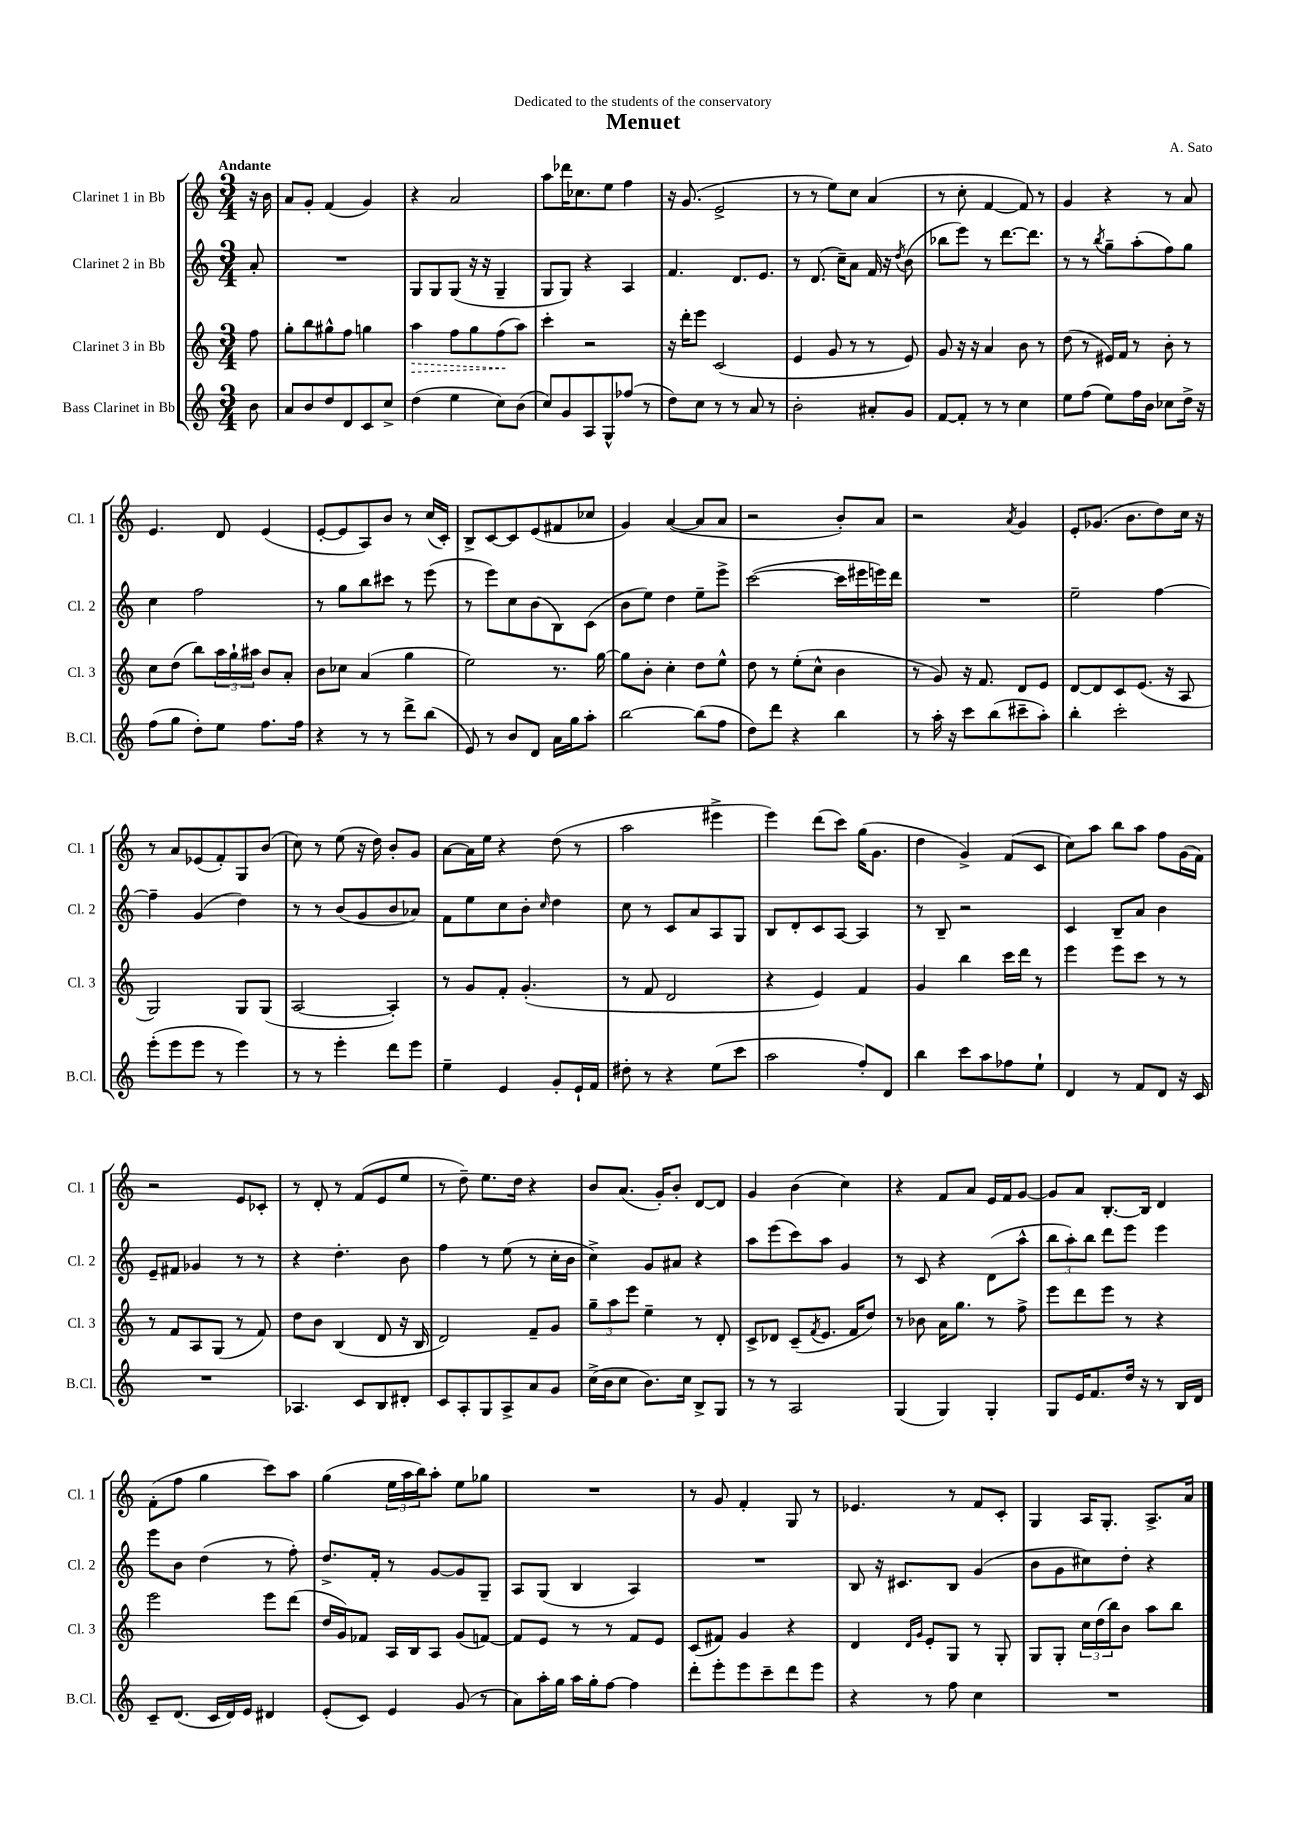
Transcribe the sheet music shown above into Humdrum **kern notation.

**kern	**kern	**dynam	**kern	**kern
*part4	*part3	*part3	*part2	*part1
*staff4	*staff3	*staff3	*staff2	*staff1
*I"Bass Clarinet in Bb	*I"Clarinet 3 in Bb	*	*I"Clarinet 2 in Bb	*I"Clarinet 1 in Bb
*I'B.Cl.	*I'Cl. 3	*	*I'Cl. 2	*I'Cl. 1
*clefG2	*clefG2	*	*clefG2	*clefG2
*k[]	*k[]	*	*k[]	*k[]
*M3/4	*M3/4	*	*M3/4	*M3/4
=	=	=	=	=
!	!	!	!	!LO:TX:a:B:t=Andante
8b\	8ff\	.	8a'/	16r
.	.	.	.	16b\
=1	=1	=1	=1	=1
8a/L	8gg'\L	.	2.r	8a/L
8b/	8bb\	.	.	8g'/J
8dd/	8gg#X^^\	.	.	(4f/
8d/	8ff\J	.	.	.
8c/	4ggn\	.	.	4g/)
8cc^/J	.	.	.	.
=2	=2	=2	=2	=2
!	!	!LO:HP:b	!	!
(4dd\	4aa\	>	8G/L	4r
.	.	.	8G/	.
4ee\	8ff\L	.	(8G/J	2a/
.	8gg\	.	16r	.
.	.	.	16r	.
8cc\L)	(8ff\	.	4G~/	.
(8b\J	8aa\J)	]	.	.
=3	=3	=3	=3	=3
8cc/L)	4ccc'\	.	8G/L	8aa\L
8g/	.	.	8G/J)	16ddd-X\K
.	.	.	.	8.cc-X\
8A/	2r	.	4r	.
8G^^/	.	.	.	8ee\J
(8ff-X/J	.	.	4A/	4ff\
8r	.	.	.	.
=4	=4	=4	=4	=4
8dd\L)	16r	.	4.f/	16r
.	16ddd'\KL	.	.	(8.g/
8cc\J	8eee\J	.	.	.
8r	(2c/	.	.	2e^/
8r	.	.	8.d/L	.
8a/	.	.	.	.
.	.	.	8.e/J	.
8r	.	.	.	.
=5	=5	=5	=5	=5
2b'\	4e/	.	8r	8r
.	.	.	(8.d/	8r
.	8g/	.	.	8ee\L)
.	.	.	16cc~\KL)	.
.	8r	.	8a\J	8cc\J
8a#X'/L	8r	.	16f/	(4a/
.	.	.	16r	.
.	.	.	8qdd/	.
8g/J	8e/)	.	(8b\	.
=6	=6	=6	=6	=6
[8f/L	8g/	.	8bb-X\L	8r
8f'/J]	16r	.	8eee\J)	8cc'\
.	16r	.	.	.
8r	4a/	.	8r	[4f/
8r	.	.	[8.ddd\L	.
4cc\	8b\	.	.	8f/])
.	.	.	8.ddd\J]	.
.	8r	.	.	8r
=7	=7	=7	=7	=7
8ee\L	(8dd\	.	8r	4g/
(8ff\J	8r	.	8r	.
.	.	.	8qbb/	.
8ee\L)	16e#X/LL)	.	8gg~\L	4r
.	16f/JJ	.	.	.
16ff\L	8r	.	(8aa'\	.
16b\JJ	.	.	.	.
8cc-X\L	8b'\	.	8ff\)	8r
16dd^\Jk	8r	.	8gg\J	8a/
16r	.	.	.	.
!!LO:LB:g=z
=8	=8	=8	=8	=8
(8ff\L	8cc\L	.	4cc\	4.e/
8gg\J	(8dd\J	.	.	.
8dd'\L)	8bb\L)	.	2ff\	.
8ee\J	24aa\L	.	.	8d/
.	24gg`\	.	.	.
.	24aa#X\JJ	.	.	.
8.ff\L	8b/L	.	.	(4e/
.	8a'/J	.	.	.
16ff\Jk	.	.	.	.
=9	=9	=9	=9	=9
4r	8b\L	.	8r	[8e'/L
.	8cc-X\J	.	8gg\L	8e/]
8r	(4a/	.	8bb\	8A/)
8r	.	.	8ccc#X\J	8b/J
8ddd^\L	4gg\	.	8r	8r
(8bb\J	.	.	(8eee\	(16cc/LL
.	.	.	.	16c'/JJ)
=10	=10	=10	=10	=10
8e/)	2ee\)	.	8r	8B^/L
8r	.	.	8eee\L)	[8c/
8b/L	.	.	8cc\	8c/]
8d/J	.	.	(8b\	(8e/
16a\LL	8.r	.	8B\)	8f#X/
16gg\J	.	.	.	.
8aa'\J	.	.	(8c\J	8cc-X/J
.	[16gg\	.	.	.
=11	=11	=11	=11	=11
[2bb\	8gg\L]	.	8b\L	4g/)
.	8b'\J	.	8ee\J)	.
.	4cc'\	.	4dd\	([4a/
(8bb\L]	8dd\L	.	8ee~\L	8a/L]
8ff\J	8ee^^\J	.	8eee^\J	8a/J
=12	=12	=12	=12	=12
8dd\L)	8dd\	.	([2ccc\	2r
8ddd\J	8r	.	.	.
4r	(8ee'\L	.	.	.
.	8cc^^\J	.	.	.
4bb\	4b\	.	16ccc\LL]	8b'/L)
.	.	.	16eee#X\	.
.	.	.	16eeen\)	8a/J
.	.	.	16ddd\JJ	.
=13	=13	=13	=13	=13
8r	8r	.	2.r	2r
16aa'\	8g/)	.	.	.
16r	.	.	.	.
8ccc\L	16r	.	.	.
.	8.f/	.	.	.
(8bb\	.	.	.	.
.	.	.	.	8qa/
8ccc#X~\	8d/L	.	.	4g/
8aa'\J)	8e/J	.	.	.
=14	=14	=14	=14	=14
4bb'\	[8d/L	.	2ee~\	8e'/L
.	8d/]	.	.	(8.g-X/J
2ccc'\	8c/	.	.	.
.	.	.	.	8.b\L
.	(8.e/J	.	.	.
.	.	.	[4ff\	8dd\)
.	16r	.	.	.
.	8A/	.	.	16cc\Jk
.	.	.	.	16r
!!LO:LB:g=z
=15	=15	=15	=15	=15
(8eee'\L	2G/)	.	4ff~\]	8r
8eee\	.	.	.	8a/L
8eee\J	.	.	(4g/	(8e-X/
8r	.	.	.	8f'/)
4eee\)	8G/L	.	4dd\)	8G/
.	(8G/J	.	.	(8b/J
=16	=16	=16	=16	=16
8r	[2A/	.	8r	8cc\)
8r	.	.	8r	8r
4eee'\	.	.	(8b/L	(8ee\
.	.	.	8g/	16r
.	.	.	.	16dd\)
8ddd\L	4A'/])	.	8b/	8b'/L
8eee\J	.	.	8a-X/J)	8g/J
=17	=17	=17	=17	=17
4ee~\	8r	.	8f\L	[8a\L
.	8g/L	.	8ee\	16a\L]
.	.	.	.	16ee\JJ
4e/	8f'/J	.	8cc\	4r
.	(4.g'/	.	8b'\J	.
.	.	.	16qqcc/	.
8g'/L	.	.	4dd\	(8dd\
16e`/L	.	.	.	8r
16f/JJ	.	.	.	.
=18	=18	=18	=18	=18
8dd#X'\	8r	.	8cc\	2aa\
8r	8f/	.	8r	.
4r	2d/	.	8c/L	.
.	.	.	8a/	.
(8ee\L	.	.	8A/	4eee#X^\
8ccc\J	.	.	8G/J	.
=19	=19	=19	=19	=19
2aa\	4r	.	8B/L	4eee\)
.	.	.	8d'/	.
.	4e/)	.	8c/	(8ddd\L
.	.	.	[8A/J	8ccc\J)
8ff'/L)	4f/	.	4A/]	(16gg\KL
.	.	.	.	8.g\J
8d/J	.	.	.	.
=20	=20	=20	=20	=20
4bb\	4g/	.	8r	4dd\
.	.	.	8B~/	.
8ccc\L	4bb\	.	2r	4g^/)
8aa\	.	.	.	.
8ff-X\	16ccc\LL	.	.	(8f/L
.	16ddd\JJ	.	.	.
8ee`\J	8r	.	.	8c/J
=21	=21	=21	=21	=21
4d/	4eee\	.	4c/	8cc\L)
.	.	.	.	8aa\J
8r	8eee\L	.	8B~/L	8bb\L
8f/L	8ccc\J	.	8a/J	8aa\J
8d/J	8r	.	4b\	8ff\L
16r	8r	.	.	(16g\L
16c/	.	.	.	16f\JJ)
!!LO:LB:g=z
=22	=22	=22	=22	=22
2.r	8r	.	8e~/L	2r
.	8f/L	.	8f#X/J	.
.	8A/	.	4g-X/	.
.	(8G/J	.	.	.
.	8r	.	8r	8e/L
.	8f/)	.	8r	8c-X'/J
=23	=23	=23	=23	=23
4.A-X/	8dd\L	.	4r	8r
.	8b\J	.	.	8d'/
.	(4B/	.	4.dd'\	8r
8c/L	.	.	.	(8f/L
8B/	8d/	.	.	8e/
8d#X'/J	16r	.	8b\	8ee/J
.	16B/	.	.	.
=24	=24	=24	=24	=24
8c/L	2d/)	.	4ff\	8r
8A'/	.	.	.	8dd~\)
8G/	.	.	8r	8.ee\L
8A^/	.	.	(8ee\	.
.	.	.	.	16dd\Jk
8a/	8f~/L	.	8r	4r
8g/J	8g/J	.	16cc'\LL	.
.	.	.	16b\JJ	.
=25	=25	=25	=25	=25
(16cc^\LL	12gg~\L	.	4cc^\)	8b/L
16b\J	.	.	.	.
.	12aa\	.	.	.
8cc\J	.	.	.	(8.a/J
.	12eee\J	.	.	.
8.b\L)	4ee~\	.	8g/L	.
.	.	.	.	16g'/KL)
.	.	.	8a#X/J	8b'/J
16cc\Jk	.	.	.	.
8B^/L	8r	.	4r	[8d/L
8G/J	8d'/	.	.	8d/J]
=26	=26	=26	=26	=26
8r	8c^/L	.	8aa\L	4g/
8r	8d-X/J	.	(8eee\	.
2A/	(8c~/L	.	8ccc\)	(4b\
.	8qf/	.	.	.
.	8.e/J	.	8aa\J	.
.	.	.	4g/	4cc\)
.	16f/KL	.	.	.
.	8dd/J)	.	.	.
=27	=27	=27	=27	=27
(4G/	8r	.	8r	4r
.	8b-X\	.	8c/	.
4G/)	16a\KL	.	4r	8f/L
.	8.gg\J	.	.	.
.	.	.	.	8a/J
4G'/	8r	.	(8d\L	16e/LL
.	.	.	.	16f/J
.	8ff^\	.	8aa^^\J	[8g/J
=28	=28	=28	=28	=28
8G/L	8eee\L	.	12bb\L	8g/L]
.	.	.	12aa'\)	.
16e/K	8ddd\	.	.	8a/J
.	.	.	12bb\J	.
8.f/	.	.	.	.
.	8eee\J	.	8ddd\L	[8.B'/L
16dd/Jk	8r	.	8eee\J	.
16r	.	.	.	16B/Jk]
8r	4r	.	4eee\	4d/
16B/LL	.	.	.	.
16d/JJ	.	.	.	.
!!LO:LB:g=z
=29	=29	=29	=29	=29
8c~/L	2eee\	.	8eee\L	(8f'\L
(8.d/J	.	.	8b\J	8ff\J
.	.	.	(4dd\	4gg\
16c/LL	.	.	.	.
16d/)	.	.	.	.
16e/JJ	.	.	.	.
4d#X/	8eee\L	.	8r	8ccc\L)
.	(8ddd\J	.	8ff'\)	8aa\J
=30	=30	=30	=30	=30
(8e'/L	16dd/LL	.	8.dd^/L	(4gg\
.	16g/J)	.	.	.
8c/J)	8f-X/J	.	.	.
.	.	.	16f'/Jk	.
4e/	16A/LL	.	8r	24ee\LL
.	.	.	.	24aa\
.	16B/J	.	.	.
.	.	.	.	24bb\J)
.	8A/J	.	[8g/L	8aa'\J
(8g/	(8g/L	.	8g/]	8ee\L
8r	[8fn/J)	.	8G~/J	8gg-X\J
=31	=31	=31	=31	=31
8a\L)	8f/L]	.	8A/L	2.r
16aa'\L	8e/J	.	(8G/J	.
16gg\JJ	.	.	.	.
16aa\LL	8r	.	4B/	.
16gg'\J	.	.	.	.
[8ff\J	8r	.	.	.
4ff\]	8f/L	.	4A/)	.
.	8e/J	.	.	.
=32	=32	=32	=32	=32
8ddd'\L	(8c/L	.	2.r	8r
8eee'\	8f#X/J)	.	.	8g/
8eee\	4g/	.	.	4f'/
8ccc~\	.	.	.	.
8ddd\	4r	.	.	8G/
8eee\J	.	.	.	8r
=33	=33	=33	=33	=33
4r	4d/	.	8B/	4.e-X/
.	.	.	16r	.
.	.	.	8.c#X/L	.
.	16qqd/LL	.	.	.
.	16qqg/JJ	.	.	.
8r	8e'/L	.	.	.
8ff\	8G/J	.	8B/J	8r
4cc\	8r	.	(4g/	8f/L
.	8G'/	.	.	8c'/J
=34	=34	=34	=34	=34
2.r	8G/L	.	8b\L	4G/
.	8G'/J	.	8g\	.
.	24cc\LL	.	8cc#X\)	16A/KL
.	(24dd\	.	.	.
.	.	.	.	8.G'/J
.	24bb\J)	.	.	.
.	8b\J	.	8dd'\J	.
.	8aa\L	.	4r	8.A^/L
.	8bb\J	.	.	.
.	.	.	.	16a/Jk
==	==	==	==	==
*-	*-	*-	*-	*-
